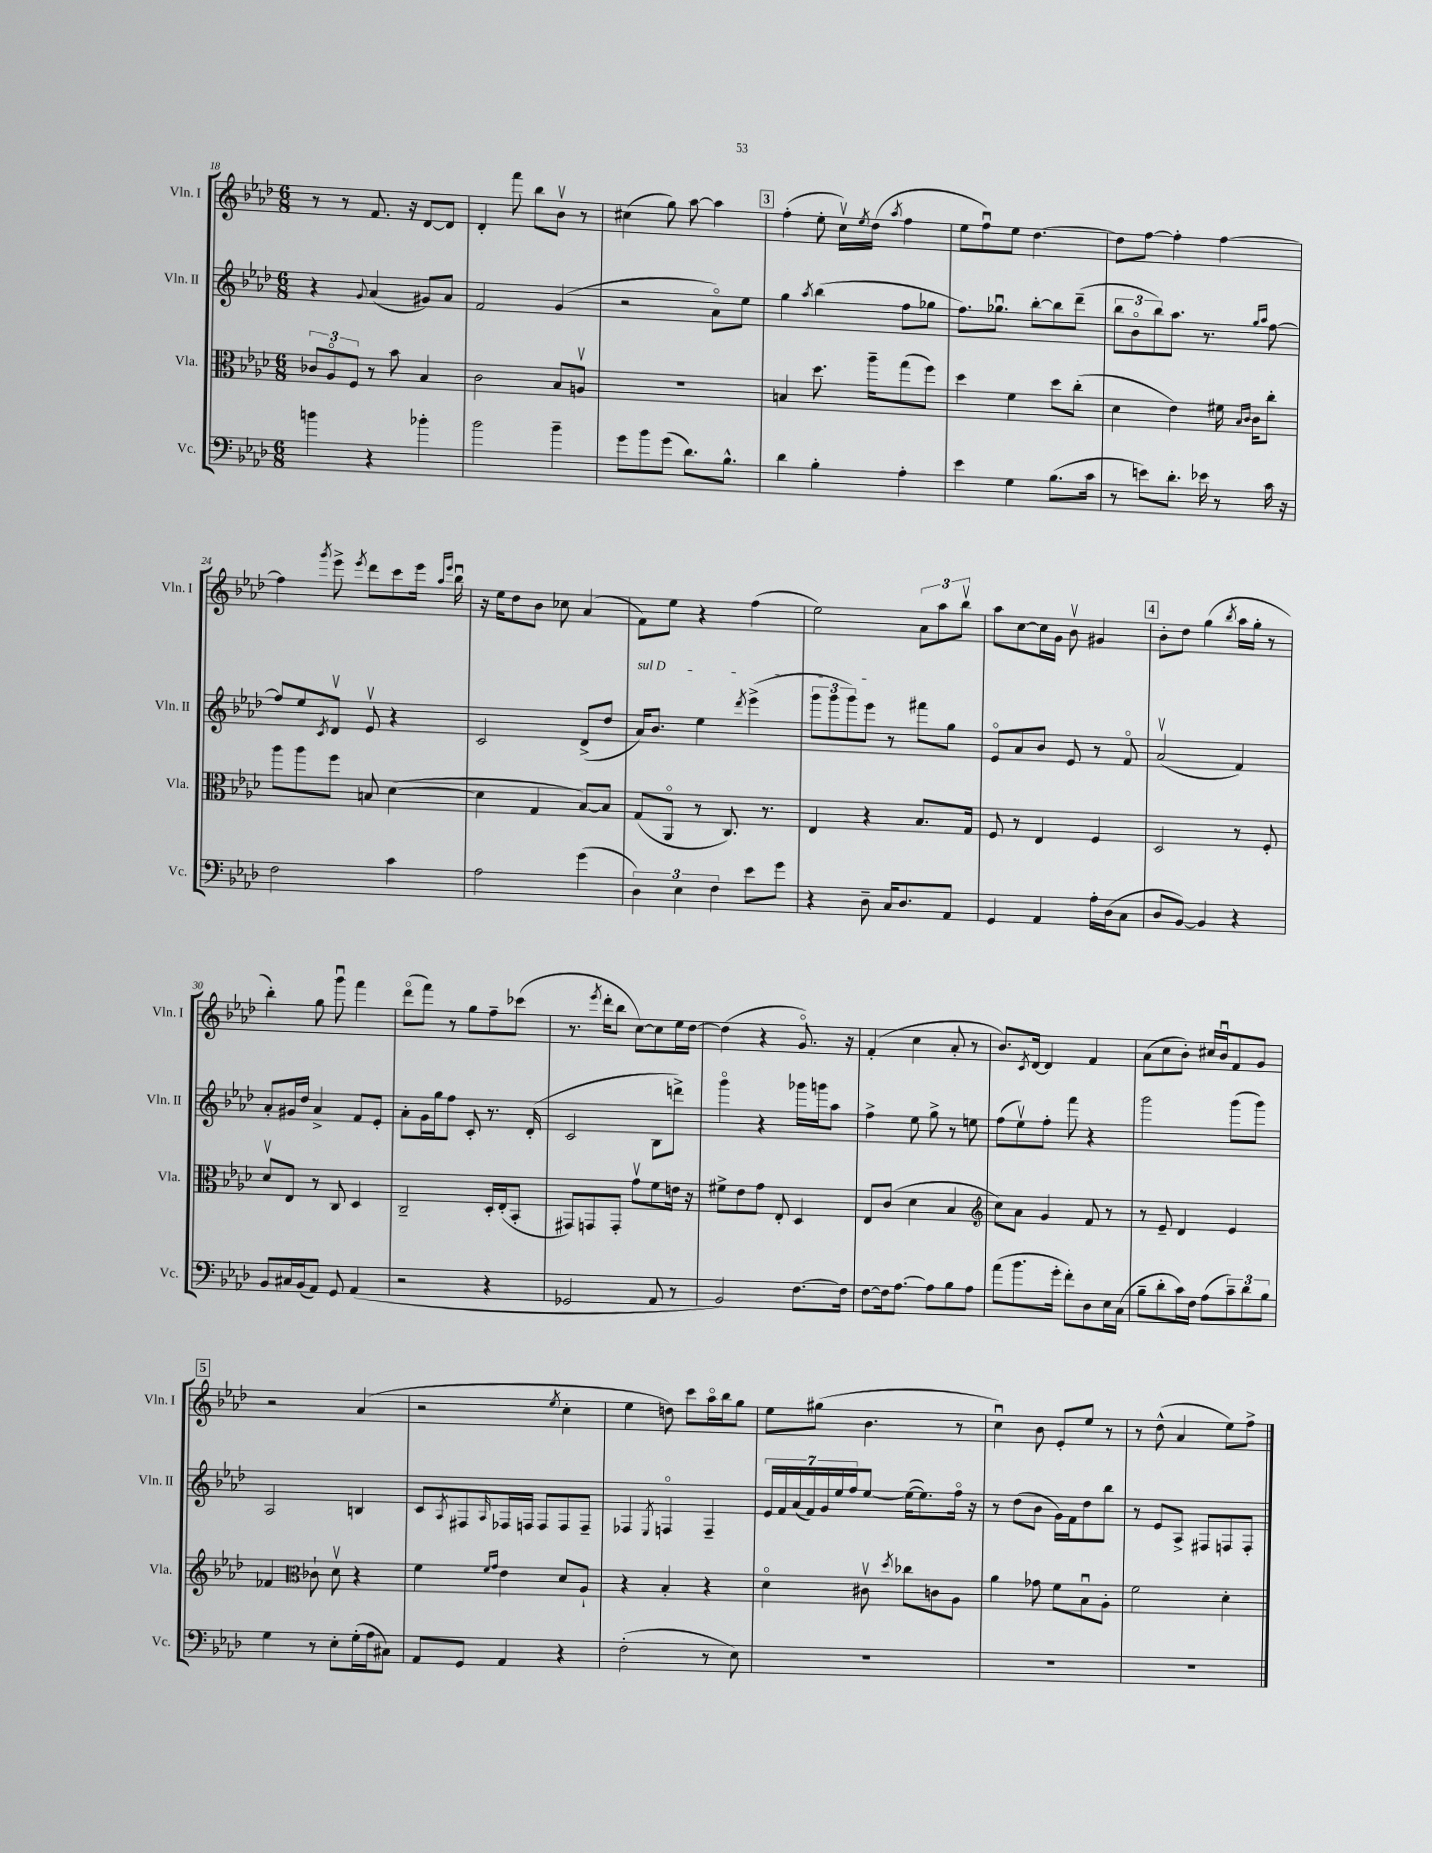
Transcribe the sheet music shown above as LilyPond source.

<<
\new StaffGroup <<
\new Staff = "s0" \with { instrumentName = "Vln. I" shortInstrumentName = "Vln. I" } {
    \clef treble \key aes \major \numericTimeSignature \time 6/8
    r8 r8 f'8. r16 des'8~ des'8 |
    des'4-. f'''8 bes''8 bes'8\upbow r8 |
    cis''4( g''8) aes''8~ aes''4 |
    \mark \markup { \box "3" } f''4-.( ees''8-. c''16\upbow) \acciaccatura { ees''8 } des''16( \acciaccatura { aes''8 } f''4 |
    ees''8 f''8\downbow) ees''8 des''4.~ |
    des''8 f''8~ f''4-. f''4~ |
    f''4 \acciaccatura { g'''8 } ees'''8-> \acciaccatura { ees'''8 } des'''8 c'''8 ees'''16 \grace { aes''16 ees'''16 } bes''16\downbow |
    r16 ees''16 des''8 bes'8 ces''8 aes'4( |
    f'8) ees''8 r4 f''4( |
    ees''2) \tuplet 3/2 { aes'8 aes''8 bes''8\upbow } |
    aes''8 c''8~ c''16 g'16 bes'8\upbow gis'4 |
    \mark \markup { \box "4" } bes'8-. des''8 g''4( \acciaccatura { bes''8 } aes''16 g''16-. r8 |
    bes''4-.) g''8 g'''8\downbow f'''4 |
    des'''8\flageolet( f'''8) r8 g''8 f''8-- ces'''8( |
    r8. \acciaccatura { ees'''8 } des'''16-. bes''8 c''8~) c''8 ees''16 des''16~ |
    des''4( r4 g'8.\flageolet) r16 |
    f'4-.( c''4 aes'8-. r8 |
    bes'8.) \acciaccatura { c'8 } des'16~ des'4 f'4 |
    aes'8( c''8 bes'8-.) cis''16 bes'16\downbow f'8 g'8 |
    \mark \markup { \box "5" } r2 aes'4( |
    r2 \acciaccatura { ees''8 } c''4-. |
    ees''4 d''8) c'''8 aes''16\flageolet bes''16 g''8 |
    ees''8 gis''8( bes'4. r8 |
    c''4\downbow) bes'8 ees'8-. ees''8 r8 |
    r8 des''8-^( aes'4 ees''8) f''8-> \bar "|." |
}
\new Staff = "s1" \with { instrumentName = "Vln. II" shortInstrumentName = "Vln. II" } {
    \clef treble \key aes \major \numericTimeSignature \time 6/8
    r4 \appoggiatura { g'8 } aes'4( gis'8) aes'8 |
    f'2 g'4( |
    r2 aes'8\flageolet) ees''8 |
    \mark \markup { \box "3" } g''4 \acciaccatura { aes''8 } bes''4( f''8 ges''8 |
    f''8.) ges''8.\downbow bes''8~-. bes''8 des'''8--( |
    \tuplet 3/2 { bes''8 bes'8\flageolet bes''8) } aes''8. r8. \grace { g''16 aes''16 } f''8~ |
    f''8 ees''8 \acciaccatura { c'8 } des'8\upbow ees'8\upbow r4 |
    c'2 des'8->( des''8 |
    \once \override TextSpanner.bound-details.left.text = \markup { \italic "sul D" } aes'16\startTextSpan) bes'8. ees''4 \acciaccatura { des'''8 } ees'''4->( |
    \tuplet 3/2 { g'''8 g'''8 g'''8) } ees'''8\stopTextSpan r8 fis'''8 g''8 |
    ees'8\flageolet aes'8 bes'8 ees'8 r8 f'8\flageolet |
    \mark \markup { \box "4" } aes'2\upbow( f'4) |
    aes'8-. gis'16 des''16 aes'4-> f'8 ees'8-. |
    aes'8-. g'16 g''16 f''8 c'8-. r8. des'16-.( |
    c'2 bes8 d'''8->) |
    g'''4\flageolet r4 ges'''16 g'''16 aes''8 |
    f''4-> ees''8 g''8-> r8 e''8 |
    f''8( ees''8\upbow) f''8-. f'''8 r4 |
    g'''2 g'''8( g'''8) |
    \mark \markup { \box "5" } aes2 b4 |
    c'8 \acciaccatura { aes8 } fis8 \grace { aes16 } fes16 f16 f8 f8 f8-- |
    fes4 \acciaccatura { ees8 } f4\flageolet f4-- |
    \tuplet 7/4 { ees'16 f'16 aes'16( f'16) g'16 ees''16 f''16 } ees''8~ ees''16~( ees''8.) f''16\flageolet r16 |
    r8 des''8( bes'8 g'16) f'16 des''8 bes''8 |
    r8 ees'8 aes8-> fis8 f8 f8-. \bar "|." |
}
\new Staff = "s2" \with { instrumentName = "Vla." shortInstrumentName = "Vla." } {
    \clef alto \key aes \major \numericTimeSignature \time 6/8
    \tuplet 3/2 { ces'8 aes8\flageolet f8 } r8 bes'8 bes4 |
    c'2 bes8 a8\upbow |
    R2. |
    \mark \markup { \box "3" } b4 des''8. aes''16-- g''8( f''8) |
    des''4 f'4 des''8 c''8-.( |
    des'4 ees'4) fis'16 \grace { bes16 c'16 } c'16 c''8-. |
    aes''8 aes''8 f''8 b8 des'4~( |
    des'4 g4 bes8~) bes8 |
    g8( aes,8\flageolet r8 c8.) r8. |
    ees4 r4 bes8. g16 |
    f8 r8 ees4 f4 |
    \mark \markup { \box "4" } des2 r8 f8-. |
    des'8\upbow ees8 r8 c8 des4 |
    c2-- des16-. ees16-.( bes,8-. |
    gis,8) g,8 g,8-. g'8\upbow f'8 e'16 r16 |
    fis'8-> ees'8 g'8 ees8-. des4 |
    ees8 c'8( des'4 bes4 |
    \clef treble c''8) aes'8 g'4 f'8 r8 |
    r8 ees'8-- des'4 ees'4 |
    \mark \markup { \box "5" } fes'4 \clef alto ces'8-! des'8\upbow r4 |
    f'4 \grace { f'16 g'16 } ees'4 des'8 aes8-! |
    r4 bes4-. r4 |
    des'4\flageolet cis'8\upbow \acciaccatura { des''8 } ces''8 c'8 aes8 |
    aes'4 ges'8 f'8 bes8\downbow aes8-. |
    f'2 des'4-. \bar "|." |
}
\new Staff = "s3" \with { instrumentName = "Vc." shortInstrumentName = "Vc." } {
    \clef bass \key aes \major \numericTimeSignature \time 6/8
    b'4 r4 bes'4-. |
    bes'2 bes'4-- |
    g'8 bes'8 g'8( des'8.) bes8.-^ |
    \mark \markup { \box "3" } des'4 bes4-. aes4-. |
    ees'4 g4 bes8.( c'16 |
    r8 e'8) des'8.-. ees'16 r8 c'16 r16 |
    f2 c'4 |
    aes2 g'4( |
    \tuplet 3/2 { des4) ees4 f4 } ees'8 g'8 |
    r4 des8-- c16 des8. aes,8 |
    g,4 aes,4 aes16-. des16( c8 |
    \mark \markup { \box "4" } des8 bes,8~) bes,4 r4 |
    bes,8 cis16 bes,16( aes,8) g,8 aes,4( |
    r2 r4 |
    ges,2 aes,8 r8 |
    bes,2) f8.~ f16 |
    f8~ f16 aes8.~ aes8 bes8 aes8 |
    aes'8( bes'8. g'16-. f'8-.) des8 ees16 c16( |
    bes8-- des'8-. c'16) f16 aes8( \tuplet 3/2 { c'8--) des'8 bes8 } |
    \mark \markup { \box "5" } g4 r8 ees8-. g16-.( aes16 cis8) |
    aes,8 g,8 aes,4 r4 |
    f2-.( r8 ees8) |
    R2. |
    R2. |
    R2. \bar "|." |
}
>>
>>
\layout { \context { \Score currentBarNumber = #18 } }
